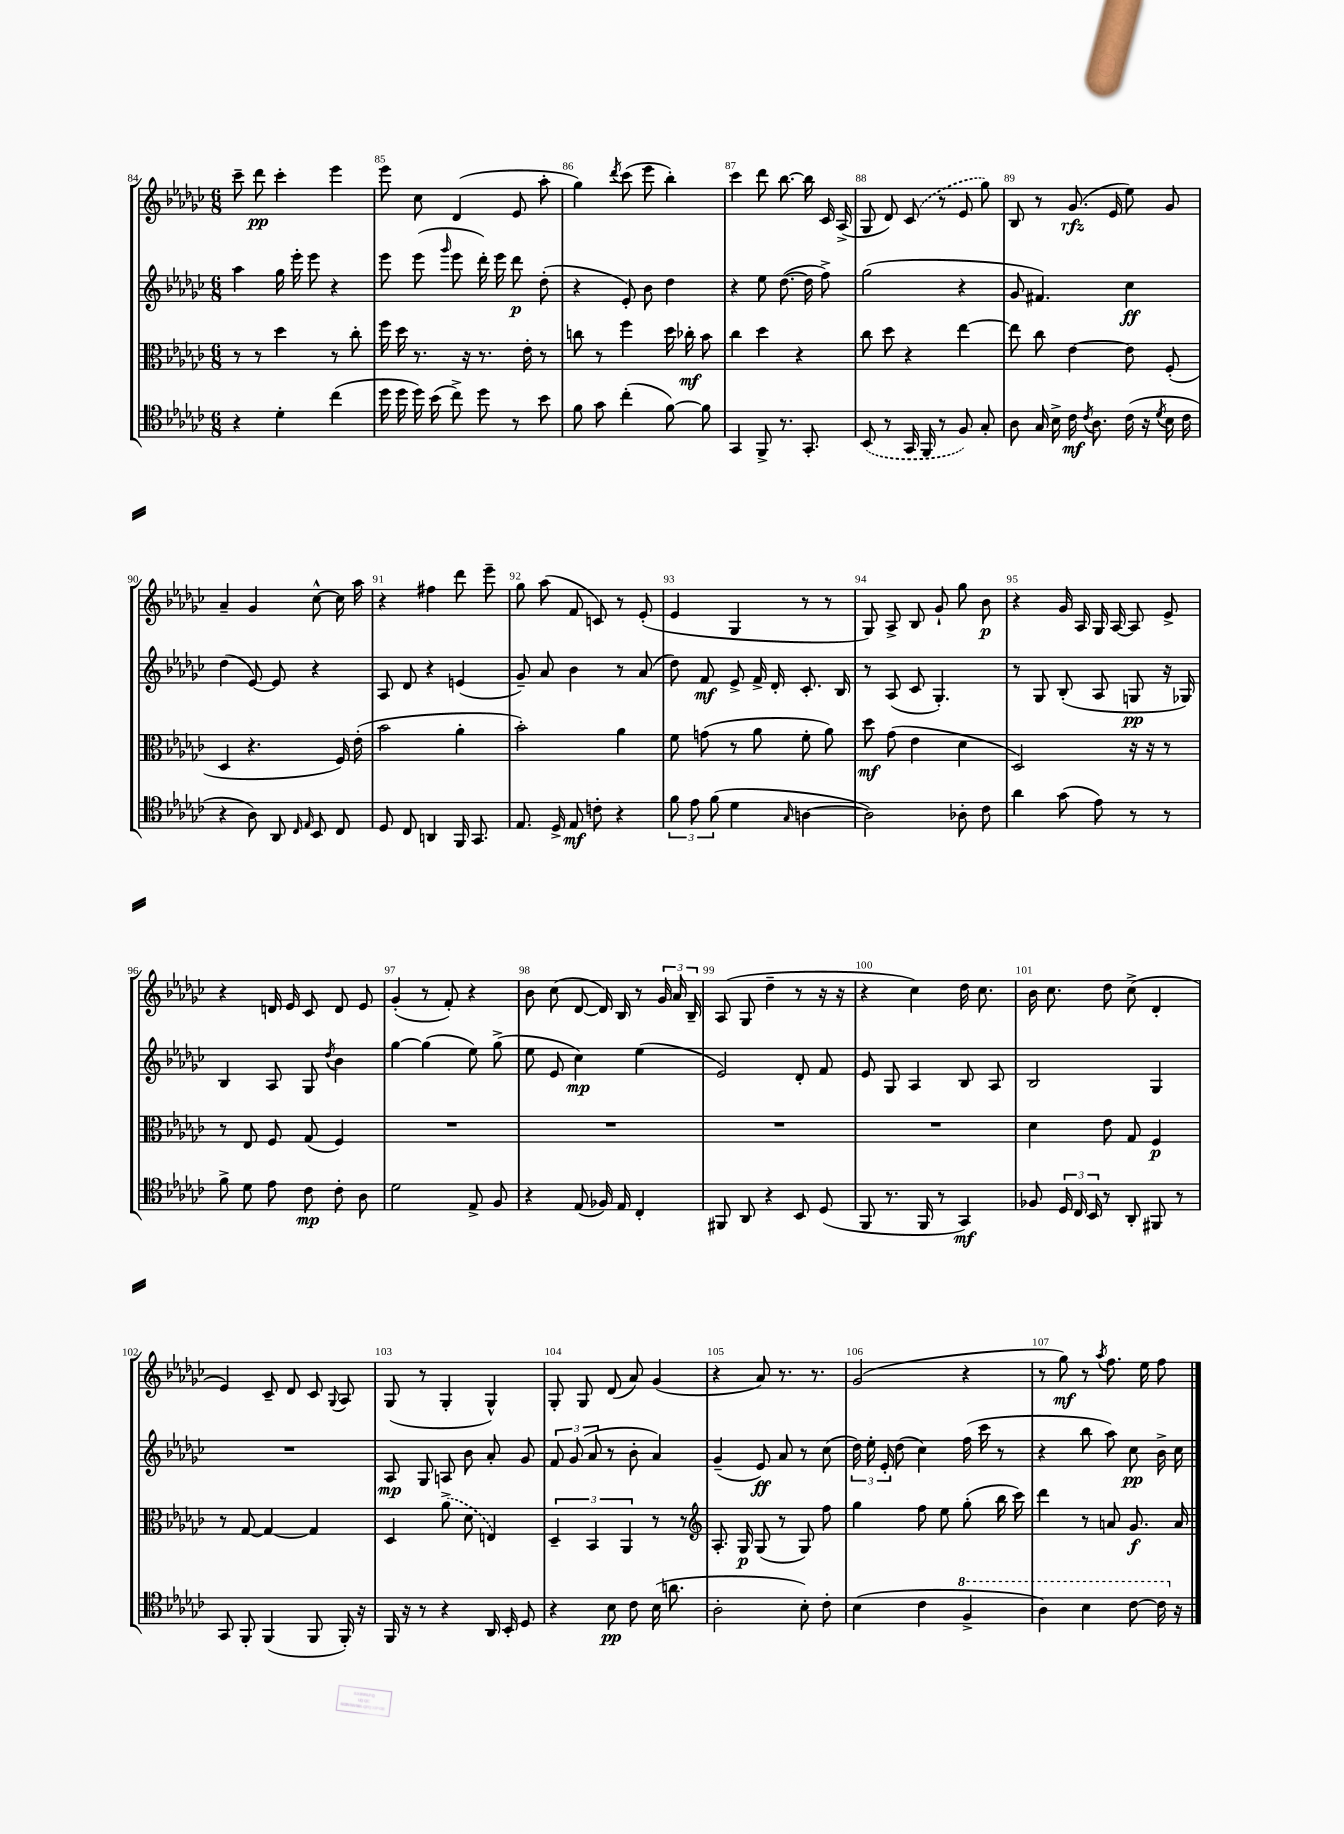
<<
\new StaffGroup <<
\new Staff = "s0" {
    \clef treble \key ges \major \numericTimeSignature \time 6/8
    \autoBeamOff ces'''8-- des'''8\pp ces'''4-. ees'''4 |
    ees'''8 ces''8 des'4( ees'8 aes''8-. |
    ges''4) \acciaccatura { des'''8 } ces'''8( ees'''8 bes''4-.) |
    ces'''4 des'''8 bes''8.~ bes''16 ces'16 aes16->( |
    ges8 des'8) \once \slurDashed ces'8( r8 ees'8 ges''8) |
    bes8 r8 ges'8.\rfz( ees'16 ees''8) ges'8 |
    aes'4-- ges'4 ces''8~-^ ces''16 aes''16 |
    r4 fis''4 des'''8 ees'''8-- |
    ges''8 aes''8( f'8 c'8) r8 ees'8-.( |
    ees'4 ges4 r8 r8 |
    ges8) aes8-> bes8 ges'8-! ges''8 bes'8\p |
    r4 ges'16 aes16 ges16 aes16~ aes8 ees'8-> |
    r4 d'16 ees'16 ces'8 d'8 ees'8 |
    ges'4-.( r8 f'8-.) r4 |
    bes'8 ces''8( des'8~ des'16) bes16 r8 \tuplet 3/2 { ges'16 aes'16 bes16-- } |
    aes8( ges8 des''4-- r8 r16 r16 |
    r4 ces''4) des''16 ces''8. |
    bes'16 ces''8. des''8 ces''8->( des'4-. |
    ees'4) ces'8-- des'8 ces'8 \appoggiatura { ges8 } aes8 |
    ges8( r8 ges4-. ges4-^) |
    ges8-. ges8 des'8( aes'8) ges'4( |
    r4 aes'8) r8. r8. |
    ges'2( r4 |
    r8 ges''8\mf) r8 \acciaccatura { aes''8 } f''8. ees''16 f''8 \bar "|." |
}
\new Staff = "s1" {
    \clef treble \key ges \major \numericTimeSignature \time 6/8
    \autoBeamOff aes''4 ges''16 ees'''16-. ees'''8 r4 |
    ees'''8 ees'''8( \grace { ges'''16 } ees'''8 des'''16-.) ees'''16 des'''8\p des''8-.( |
    r4 ees'8-.) bes'8 des''4 |
    r4 ees''8 des''8.~( des''16 f''8->) |
    ges''2( r4 |
    ges'8 fis'4.) ces''4\ff |
    des''4( ees'8~) ees'8 r4 |
    aes8 des'8 r4 e'4( |
    ges'8--) aes'8 bes'4 r8 aes'8( |
    des''8) f'8\mf ees'8-> f'16-> des'16-. ces'8.-. bes16 |
    r8 aes8( ces'8 ges4.-.) |
    r8 ges8 bes8-.( aes8 g8\pp r16 ges16) |
    bes4 aes8 ges8 \acciaccatura { des''8 } bes'4 |
    ges''4~ ges''4( ees''8) ges''8->( |
    ees''8 ees'8 ces''4\mp) ees''4( |
    ees'2) des'8-. f'8 |
    ees'8 ges8 aes4 bes8 aes8 |
    bes2 ges4 |
    R2. |
    aes8\mp ges8 a8 bes'8 aes'8-. ges'8 |
    \tuplet 3/2 { f'8 ges'8( aes'8 } r8 bes'8-. aes'4) |
    ges'4--( ees'8\ff) aes'8 r8 ces''8( |
    \tuplet 3/2 { des''16) ees''16-. ees'16-. } des''8( ces''4) f''16( ces'''16 r8 |
    r4 bes''8 aes''8) ces''8\pp bes'16-> ces''16 \bar "|." |
}
\new Staff = "s2" {
    \clef alto \key ges \major \numericTimeSignature \time 6/8
    \autoBeamOff r8 r8 des''4 r8 ces''8-. |
    f''16 des''16 r8. r16 r8. ees'16-. r8 |
    c''8 r8 f''4 des''16 ces''16-.\mf bes'8 |
    ces''4 des''4 r4 |
    ces''8 des''8 r4 ees''4~ |
    ees''8 ces''8 ees'4~ ees'8 f8-.( |
    des4 r4. f16) ees'16-.( |
    bes'2 aes'4-. |
    bes'2-.) aes'4 |
    f'8 g'8( r8 aes'8 f'8-. aes'8) |
    des''8\mf ges'8( ees'4 des'4 |
    des2) r16 r16 r8 |
    r8 ees8 f8 ges8( f4) |
    R2. |
    R2. |
    R2. |
    R2. |
    des'4 ees'8 ges8 f4\p |
    r8 ges8~ ges4~ ges4 |
    des4 \once \slurDashed aes'8->( des'8 e4) |
    \tuplet 3/2 { des4-- bes,4 aes,4 } r8 r8 |
    \clef treble aes8.-. ges16\p ges8( r8 ges8) f''8 |
    ges''4 f''8 ees''8 ges''8-.( bes''16 ces'''16) |
    des'''4 r8 a'8 ges'8.\f a'16 \bar "|." |
}
\new Staff = "s3" {
    \clef tenor \key ges \major \numericTimeSignature \time 6/8
    \autoBeamOff r4 des'4-. ces''4( |
    des''16 des''16 des''16) bes'16( ces''8->) des''8 r8 bes'8 |
    f'8 ges'8 ces''4-.( f'8~) f'8 |
    ges,4 f,8-> r8. ges,8.-. |
    \once \slurDashed bes,8( r8 ges,16 f,16 r8 f8) ges8-. |
    aes8 ges16 bes16-> ces'16\mf \acciaccatura { ces'8 } aes8. ces'16( r16 \acciaccatura { des'8 } bes16 ces'16 |
    r4 aes8) aes,8 \grace { ces16 ees16 } bes,8 ces8 |
    des8 ces8 a,4 f,16 ges,8. |
    ees8. des16-> ees8\mf c'8-. r4 |
    \tuplet 3/2 { f'8 ees'8 f'8( } des'4 \grace { ges16 } a4~ |
    a2) aes8-. ces'8 |
    aes'4 ges'8( ees'8) r8 r8 |
    f'8-> des'8 ees'8 ces'8\mp ces'8-. aes8 |
    des'2 ees8-> f8 |
    r4 ees8( fes16) ees16 ces4-. |
    fis,8 aes,8 r4 bes,8 des8( |
    f,8 r8. f,16 r8 ges,4\mf) |
    fes8 \tuplet 3/2 { des16 ces16 bes,16 } r8 aes,8-. fis,8 r8 |
    ges,8 f,8-. f,4( f,8 f,16-.) r16 |
    f,16 r16 r8 r4 aes,16 bes,16-. des8 |
    r4 bes8\pp ces'8 bes16( a'8. |
    aes2-. bes8-.) ces'8-. |
    bes4( ces'4 \ottava #1 f'4-> |
    aes'4) bes'4 ces''8~ ces''16 \ottava #0 r16 \bar "|." |
}
>>
>>
\layout { \context { \Score currentBarNumber = #84 \override BarNumber.break-visibility = ##(#f #t #t) barNumberVisibility = #all-bar-numbers-visible } }
